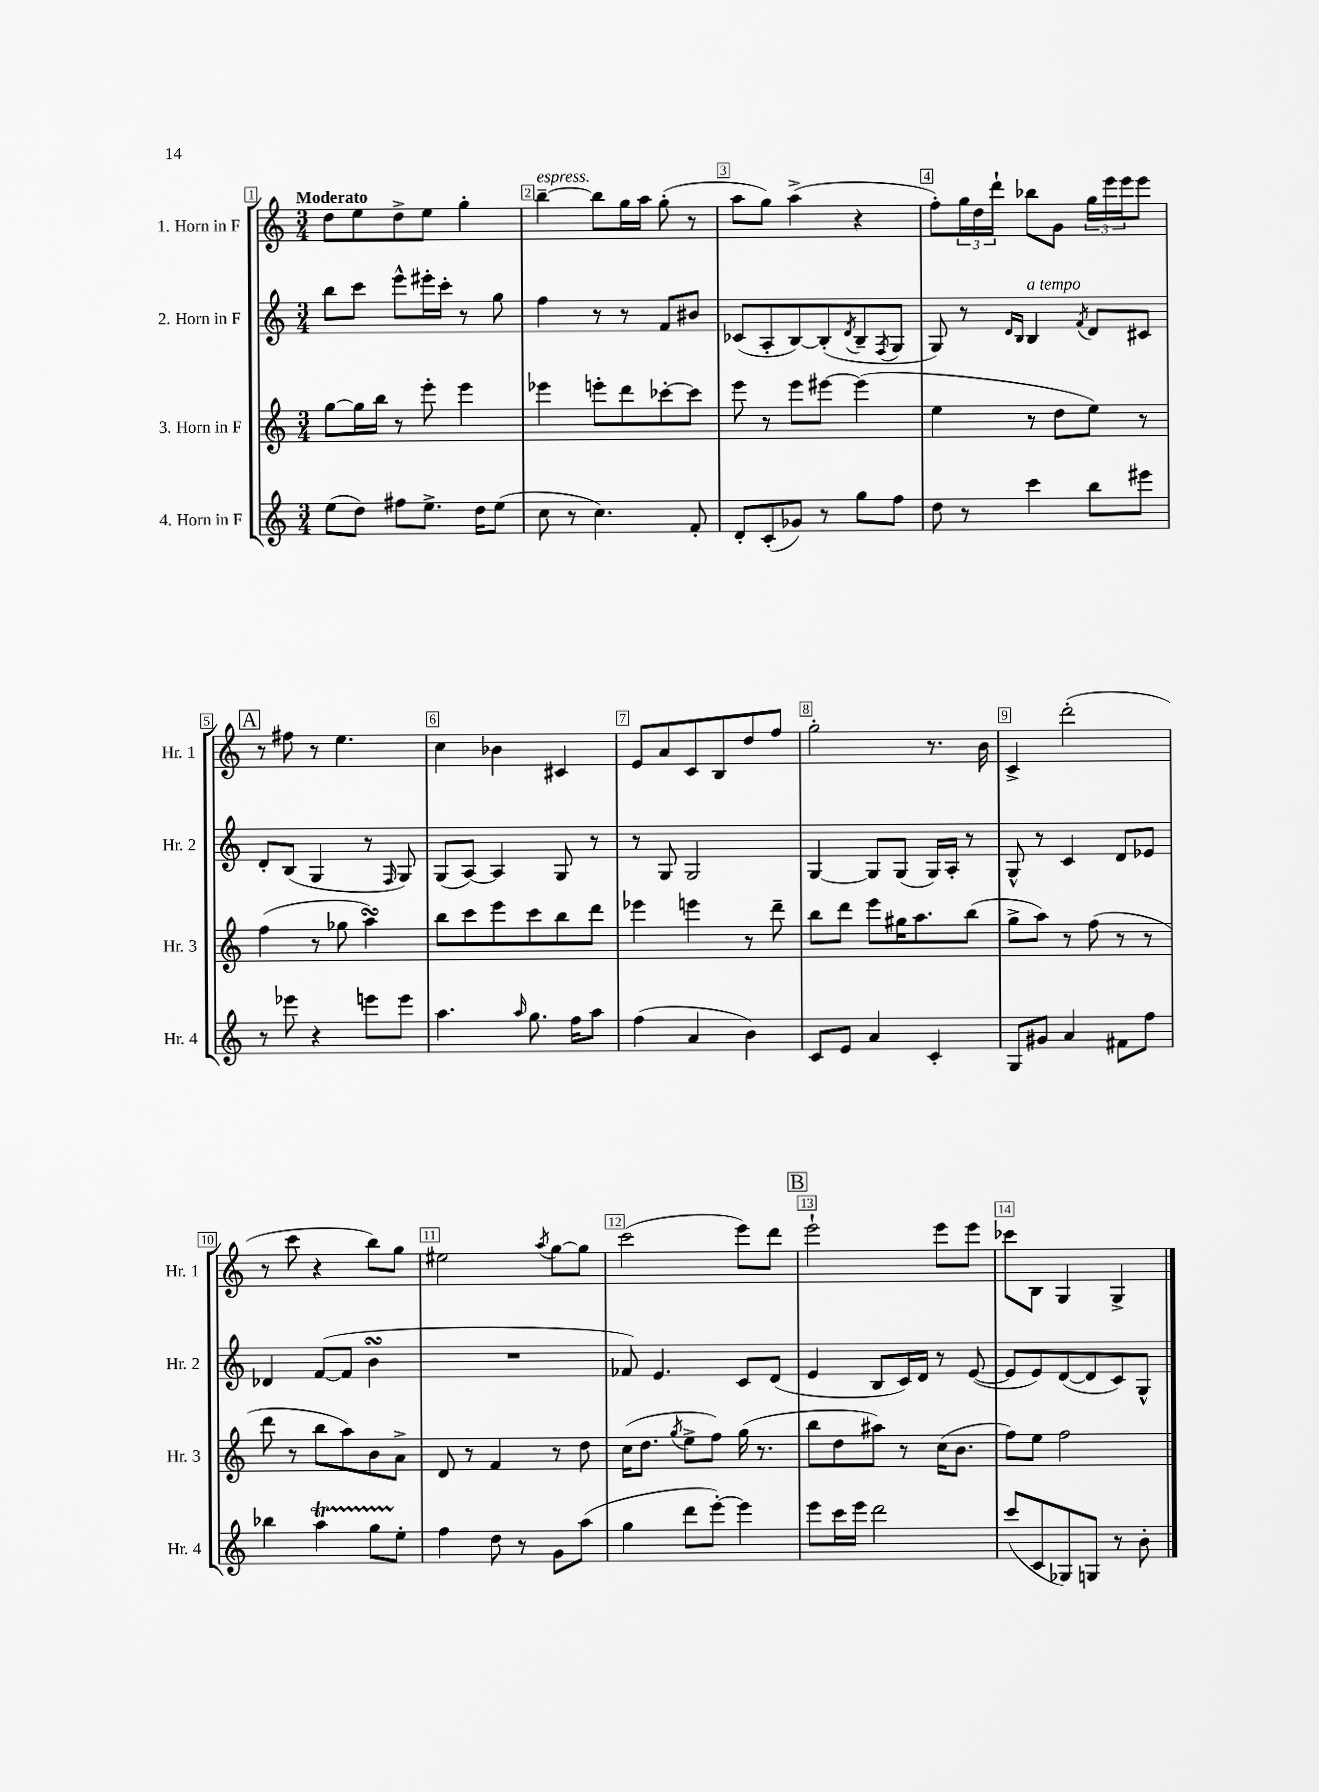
<<
\new StaffGroup <<
\new Staff = "s0" \with { instrumentName = "1. Horn in F" shortInstrumentName = "Hr. 1" } {
    \clef treble \key c \major \numericTimeSignature \time 3/4 \tempo "Moderato"
    d''8 e''8 d''8-> e''8 g''4-. |
    b''4~--^\markup { \italic "espress." } b''8 g''16 a''16 g''8-.( r8 |
    a''8 g''8) a''4->( r4 |
    f''8-.) \tuplet 3/2 { g''16 d''16 d'''16-! } bes''8 g'8 \tuplet 3/2 { g''16 e'''16 e'''16 } e'''8 |
    \mark \markup { \box "A" } r8 fis''8 r8 e''4. |
    c''4 bes'4 cis'4 |
    e'8 a'8 c'8 b8 d''8 f''8 |
    g''2-. r8. b'16 |
    c'4-> d'''2-.( |
    r8 c'''8 r4 b''8) g''8 |
    eis''2 \acciaccatura { a''8 } g''8~ g''8 |
    c'''2( e'''8) d'''8 |
    \mark \markup { \box "B" } e'''2-! e'''8 e'''8 |
    ces'''8 b8 g4 g4-> \bar "|." |
}
\new Staff = "s1" \with { instrumentName = "2. Horn in F" shortInstrumentName = "Hr. 2" } {
    \clef treble \key c \major \numericTimeSignature \time 3/4
    b''8 c'''8 e'''8-^ eis'''16-. c'''16-. r8 g''8 |
    f''4 r8 r8 f'8 bis'8 |
    ces'8( a8-. b8~) b8-.( \acciaccatura { d'8 } b8-- \acciaccatura { f8 } g8 |
    g8) r8 \grace { d'16 b16 } b4^\markup { \italic "a tempo" } \acciaccatura { f'8 } d'8 cis'8 |
    \mark \markup { \box "A" } d'8-. b8( g4 r8 \grace { f16 } g8) |
    g8( a8~) a4 g8 r8 |
    r8 g8 g2 |
    g4~ g8 g8( g16) a16-. r8 |
    g8-^ r8 c'4 d'8 ees'8 |
    des'4 f'8~( f'8 b'4\turn |
    R2. |
    fes'8) e'4. c'8 d'8( |
    \mark \markup { \box "B" } e'4 b8 c'16) d'16 r8 e'8~( |
    e'8 e'8) d'8~( d'8 c'8) g8-^ \bar "|." |
}
\new Staff = "s2" \with { instrumentName = "3. Horn in F" shortInstrumentName = "Hr. 3" } {
    \clef treble \key c \major \numericTimeSignature \time 3/4
    g''8~ g''16 b''16 r8 e'''8-. e'''4 |
    ees'''4 e'''8-. d'''8 ces'''8~-. ces'''8 |
    e'''8 r8 e'''8 eis'''8~ eis'''4( |
    e''4 r8 d''8 e''8) r8 |
    \mark \markup { \box "A" } f''4( r8 ges''8 a''4\turn) |
    b''8 c'''8 e'''8 c'''8 b''8 d'''8 |
    ees'''4 e'''4 r8 d'''8-- |
    b''8 d'''8 e'''8 gis''16 a''8. b''8( |
    g''8-> a''8) r8 f''8( r8 r8 |
    d'''8 r8 b''8 a''8) b'8 a'8-> |
    d'8 r8 f'4 r8 d''8 |
    c''16( d''8. \acciaccatura { g''8 } e''8-> f''8) g''16( r8. |
    \mark \markup { \box "B" } b''8 d''8 ais''8) r8 c''16( b'8. |
    f''8) e''8 f''2 \bar "|." |
}
\new Staff = "s3" \with { instrumentName = "4. Horn in F" shortInstrumentName = "Hr. 4" } {
    \clef treble \key c \major \numericTimeSignature \time 3/4
    e''8( d''8) fis''8 e''8.-> d''16 e''8( |
    c''8 r8 c''4.) f'8-. |
    d'8-. c'8-.( ges'8) r8 g''8 f''8 |
    d''8 r8 c'''4 b''8 eis'''8 |
    \mark \markup { \box "A" } r8 ees'''8 r4 e'''8 e'''8 |
    a''4. \grace { a''16 } g''8. f''16 a''8 |
    f''4( a'4 b'4) |
    c'8 e'8 a'4 c'4-. |
    g8 gis'8 a'4 fis'8 f''8 |
    bes''4 a''4\startTrillSpan g''8 e''8-.\stopTrillSpan |
    f''4 d''8 r8 g'8 a''8( |
    g''4 d'''8 e'''8~-.) e'''4 |
    \mark \markup { \box "B" } e'''8 c'''16 e'''16 d'''2 |
    c'''8( c'8 ges8) g8 r8 b'8-. \bar "|." |
}
>>
>>
\layout { \context { \Score \override BarNumber.break-visibility = ##(#f #t #t) barNumberVisibility = #all-bar-numbers-visible \override BarNumber.stencil = #(make-stencil-boxer 0.1 0.3 ly:text-interface::print) } }
